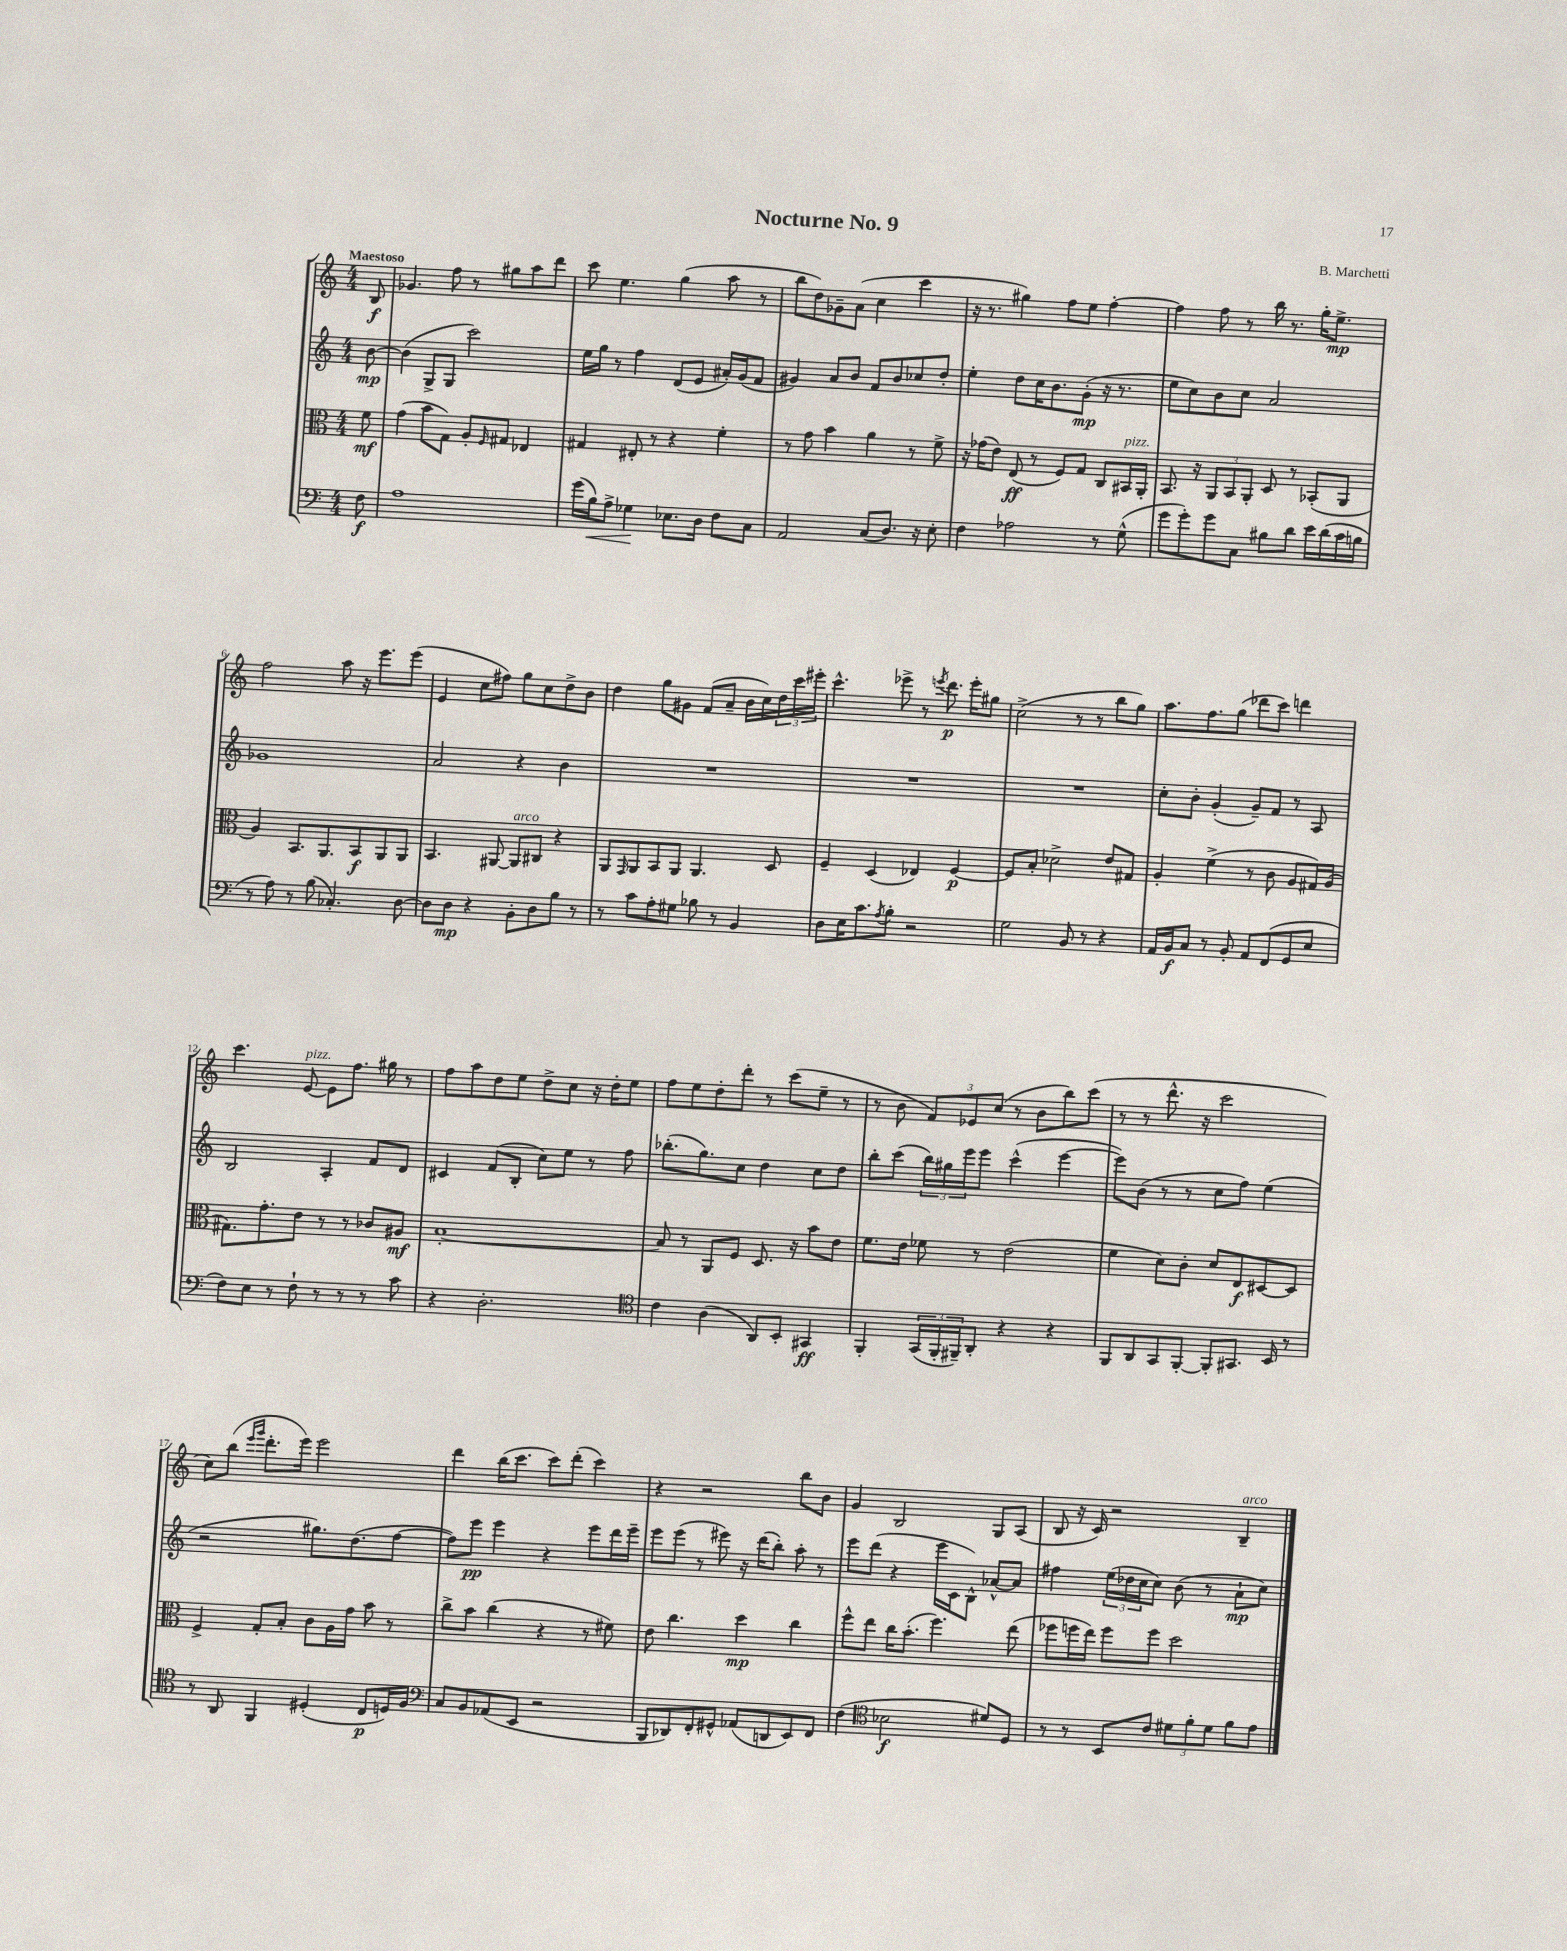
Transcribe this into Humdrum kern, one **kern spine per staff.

**kern	**dynam	**kern	**dynam	**kern	**dynam	**kern	**dynam
*part4	*part4	*part3	*part3	*part2	*part2	*part1	*part1
*staff4	*staff4	*staff3	*staff3	*staff2	*staff2	*staff1	*staff1
*clefF4	*	*clefC3	*	*clefG2	*	*clefG2	*
*k[]	*	*k[]	*	*k[]	*	*k[]	*
*M4/4	*	*M4/4	*	*M4/4	*	*M4/4	*
=	=	=	=	=	=	=	=
!	!	!	!	!	!	!LO:TX:a:B:t=Maestoso	!
8F\	f	8f\	mf	[8b\	mp	8B/	f
=1	=1	=1	=1	=1	=1	=1	=1
1A	.	(4g\	.	(4b\]	.	4.g-X/	.
.	.	8b\L	.	8G^/L	.	.	.
.	.	8G\J)	.	8G/J	.	8ff\	.
.	.	8A'/L	.	2ccc\)	.	8r	.
.	.	16qqF/	.	.	.	.	.
.	.	8G#X/J	.	.	.	8gg#X\L	.
.	.	4E-X/	.	.	.	8aa\	.
.	.	.	.	.	.	8ddd\J	.
=2	=2	=2	=2	=2	=2	=2	=2
(16g\LL	.	4G#X/	.	16ee\LL	.	8ccc\	.
!	!LO:HP:b	!	!	!	!	!	!
16B\J)	<	.	.	16gg\JJ	.	.	.
8A^\J	.	.	.	8r	.	4.ee\	.
4G-X\	.	8E#X'/	.	4ff\	.	.	.
.	.	8r	.	.	.	.	.
8.E-X\L	[	4r	.	(8d/L	.	(4gg\	.
.	.	.	.	8e/J	.	.	.
16D\Jk	.	.	.	.	.	.	.
8F\L	.	4f'\	.	16a#X'/LL)	.	8aa\	.
.	.	.	.	(16g/J	.	.	.
8C\J	.	.	.	8f/J	.	8r	.
=3	=3	=3	=3	=3	=3	=3	=3
2AA/	.	8r	.	4g#X/)	.	8bb\L	.
.	.	8g\	.	.	.	8dd\)	.
.	.	4b\	.	8a/L	.	8g-X~\	.
.	.	.	.	8b/J	.	(8a\J	.
(8C/L	.	4a\	.	8f/L	.	4cc\	.
8.D/J)	.	.	.	8b/	.	.	.
.	.	8r	.	8cc-X/	.	4ccc\	.
16r	.	.	.	.	.	.	.
8E'\	.	8f^\	.	8dd'/J	.	.	.
=4	=4	=4	=4	=4	=4	=4	=4
4F\	.	16r	.	4ee'\	.	16r	.
.	.	(16g-X\KL	.	.	.	8.r	.
.	.	8e\J)	.	.	.	.	.
2A-X\	.	(8E/	ff	8dd\L	.	4gg#X\)	.
.	.	8r	.	16cc\K	.	.	.
.	.	.	.	8.b\	.	.	.
.	.	8F/L)	.	.	.	8ff\L	.
.	.	8G/J	.	(8g'\J	mp	8ee\J	.
8r	.	8C/L	.	16r	.	[4ff'\	.
.	.	.	.	8.r	.	.	.
!	!	!LO:TX:a:i:t=pizz.	!	!	!	!	!
(8G^^\	.	16BB#X/L	.	.	.	.	.
.	.	16AA'/JJ	.	.	.	.	.
=5	=5	=5	=5	=5	=5	=5	=5
8g\L	.	8.BB/	.	8ee\L	.	4ff\]	.
8g'\)	.	.	.	8cc\)	.	.	.
.	.	16r	.	.	.	.	.
8g\	.	12AA/L	.	8b\	.	8ff\	.
.	.	12BB/	.	.	.	.	.
8C\J	.	.	.	8cc\J	.	8r	.
.	.	12AA'/J	.	.	.	.	.
8B#X\L	.	8D/	.	2a/	.	16bb\	.
.	.	.	.	.	.	8.r	.
8d\J	.	8r	.	.	.	.	.
16e\LL	.	(8BB-X'/L	.	.	.	16gg'\KL	.
(16d\	.	.	.	.	.	8.ee^\J	mp
16c\	.	8AA/J	.	.	.	.	.
16Bn\JJ	.	.	.	.	.	.	.
!!LO:LB:g=z
=6	=6	=6	=6	=6	=6	=6	=6
8r	.	4A/)	.	1g-X	.	2ff\	.
8A\)	.	.	.	.	.	.	.
8r	.	8.BB/L	.	.	.	.	.
(8B\	.	.	.	.	.	.	.
.	.	8.AA/	.	.	.	.	.
4.C-X'/)	.	.	.	.	.	8aa\	.
.	.	8BB/	f	.	.	16r	.
.	.	.	.	.	.	8.eee\L	.
.	.	8AA/	.	.	.	.	.
[8D\	.	8AA/J	.	.	.	(8eee\J	.
=7	=7	=7	=7	=7	=7	=7	=7
8D\L]	.	4.BB/	.	2a/	.	4e/	.
8D\J	mp	.	.	.	.	.	.
4r	.	.	.	.	.	8cc\L	.
.	.	[8AA#X/	.	.	.	8ff#X\J)	.
!	!	!LO:TX:a:i:t=arco	!	!	!	!	!
8BB'\L	.	8AA#/L]	.	4r	.	8gg\L	.
8D\	.	8C#X/J	.	.	.	8cc\	.
8B\J	.	4r	.	4b\	.	8dd^\	.
8r	.	.	.	.	.	8b\J	.
=8	=8	=8	=8	=8	=8	=8	=8
8r	.	8AA/L	.	1r	.	4dd\	.
.	.	16qqGG/	.	.	.	.	.
8c\L	.	8AA/	.	.	.	.	.
8A'\	.	8BB/	.	.	.	8gg\L	.
8G#X\J	.	8AA/J	.	.	.	8g#X\J	.
8B-X\	.	4.AA/	.	.	.	(8f/L	.
8r	.	.	.	.	.	8a~/J	.
4BB/	.	.	.	.	.	16b\LL	.
.	.	.	.	.	.	16cc\)	.
.	.	8D/	.	.	.	24dd\	.
.	.	.	.	.	.	24ccc\	.
.	.	.	.	.	.	24eee#X'\JJ	.
=9	=9	=9	=9	=9	=9	=9	=9
8D\L	.	4F~/	.	1r	.	4.ccc^^\	.
16E\K	.	.	.	.	.	.	.
8.c\	.	.	.	.	.	.	.
.	.	(4D/	.	.	.	.	.
8qA/	.	.	.	.	.	.	.
8B'\J	.	.	.	.	.	8eee-X^\	.
2r	.	4E-X/)	.	.	.	8r	.
.	.	.	.	.	.	8qeeen/	.
.	.	.	.	.	.	8.ddd\	p
.	.	[4F/	p	.	.	.	.
.	.	.	.	.	.	16eee'\KL	.
.	.	.	.	.	.	8gg#X\J	.
=10	=10	=10	=10	=10	=10	=10	=10
2G\	.	8F/L]	.	1r	.	(2cc^\	.
.	.	8B'/J	.	.	.	.	.
.	.	2d-X^\	.	.	.	.	.
8BB/	.	.	.	.	.	8r	.
8r	.	.	.	.	.	8r	.
4r	.	8e/L	.	.	.	8bb\L	.
.	.	8G#X/J	.	.	.	8gg\J)	.
=11	=11	=11	=11	=11	=11	=11	=11
16AA/LL	.	4A'/	.	8cc'\L	.	8.aa\L	.
16BB/J	f	.	.	.	.	.	.
8C/J	.	.	.	8b'\J	.	.	.
.	.	.	.	.	.	8.ff\	.
8r	.	(4f^\	.	(4g'/	.	.	.
8BB'/	.	.	.	.	.	(8gg\J	.
8AA/L	.	8r	.	8g~/L)	.	8ddd-X\L	.
(8FF/	.	8c\	.	8f/J	.	8ccc\J)	.
8GG/	.	8A/L	.	8r	.	4dddn\	.
8E/J	.	16G#X/L)	.	8A/	.	.	.
.	.	(16A/JJ	.	.	.	.	.
!!LO:LB:g=z
=12	=12	=12	=12	=12	=12	=12	=12
8F\L)	.	8.G#X\L)	.	2B/	.	4.ccc\	.
8E\J	.	.	.	.	.	.	.
.	.	8.g'\	.	.	.	.	.
8r	.	.	.	.	.	.	.
!	!	!	!	!	!	!LO:TX:a:i:t=pizz.	!
8F`\	.	8e\J	.	.	.	[8e/	.
8r	.	8r	.	4A'/	.	8e\L]	.
8r	.	8r	.	.	.	8.ff\J	.
8r	.	8c-X/L	.	8f/L	.	.	.
.	.	.	.	.	.	16gg#X\	.
8c\	.	8A#X/J	mf	8d/J	.	8r	.
=13	=13	=13	=13	=13	=13	=13	=13
4r	.	[1B'	.	4c#X/	.	8ff\L	.
.	.	.	.	.	.	8aa\	.
2.D'\	.	.	.	(8f/L	.	8dd\	.
.	.	.	.	8B'/J	.	8ee\J	.
.	.	.	.	8cc\L)	.	8dd^\L	.
.	.	.	.	8ee\J	.	8cc\J	.
.	.	.	.	8r	.	16r	.
.	.	.	.	.	.	16dd'\KL	.
.	.	.	.	8ff\	.	8ee\J	.
=14	=14	=14	=14	=14	=14	=14	=14
*clefC4	*	*	*	*	*	*	*
4c\	.	8B/]	.	(8.bb-X'\L	.	8ff\L	.
.	.	8r	.	.	.	8ee\	.
.	.	.	.	8.gg\)	.	.	.
(4A\	.	8AA/L	.	.	.	8dd'\	.
.	.	8F/J	.	8cc\J	.	8ddd'\J	.
8AA/L)	.	8.D/	.	4dd\	.	8r	.
8BB'/J	.	.	.	.	.	(8ccc\L	.
.	.	16r	.	.	.	.	.
4GG#X/	ff	8b\L	.	8cc\L	.	8ee~\J	.
.	.	8e\J	.	8dd\J	.	8r	.
=15	=15	=15	=15	=15	=15	=15	=15
4FF'/	.	8.f\L	.	8bb'\L	.	8r	.
.	.	.	.	(8ccc\J	.	8b\	.
.	.	16e\Jk	.	.	.	.	.
(24GG/LL	.	8f-X\	.	24bb\LL)	.	12f/L)	.
24FF'/	.	.	.	24gg#X\	.	.	.
24FF#X~/J)	.	.	.	24eee\J	.	12e-X/	.
8AA'/J	.	8r	.	8eee\J	.	.	.
.	.	.	.	.	.	(12cc/J	.
4r	.	(2e\	.	(4ccc^^\	.	8r	.
.	.	.	.	.	.	8b\L	.
4r	.	.	.	[4eee\	.	8bb\)	.
.	.	.	.	.	.	(8ccc\J	.
=16	=16	=16	=16	=16	=16	=16	=16
8FF/L	.	4f\	.	8eee\L])	.	8r	.
8AA/	.	.	.	(8b\J	.	8r	.
8GG/	.	8d\L)	.	8r	.	8.ddd^^\	.
[8FF'/J	.	8c'\J	.	8r	.	.	.
.	.	.	.	.	.	16r	.
8FF'/L]	.	8d/L	.	8cc\L	.	2ccc\	.
8.GG#X/J	.	8E/	f	8ff\J)	.	.	.
.	.	[8D#X/	.	(4ee\	.	.	.
16BB/	.	.	.	.	.	.	.
8r	.	8D#/J]	.	.	.	.	.
!!LO:LB:g=z
=17	=17	=17	=17	=17	=17	=17	=17
8r	.	4F^/	.	2r	.	8cc\L)	.
8AA/	.	.	.	.	.	(8bb\J	.
.	.	.	.	.	.	16qqeee/LL	.
.	.	.	.	.	.	16qqggg/JJ	.
4FF/	.	8G'/L	.	.	.	8.ddd'\L	.
.	.	8B'/J	.	.	.	.	.
.	.	.	.	.	.	16eee\Jk)	.
(4D#X'/	.	8c\L	.	8.gg#X\L)	.	2eee\	.
.	.	16A\L	.	.	.	.	.
.	.	16g\JJ	.	(8.dd\	.	.	.
8C/L	p	8b\	.	.	.	.	.
16Dn/L)	.	8r	.	[8ff\J	.	.	.
16F/JJ	.	.	.	.	.	.	.
=18	=18	=18	=18	=18	=18	=18	=18
*clefF4	*	*	*	*	*	*	*
8C/L	.	8cc^\L	.	8ff\L])	.	4ddd\	.
8BB/	.	8b\J	.	8eee\J	pp	.	.
(8AA-X/	.	(4cc\	.	4eee\	.	(16bb\KL	.
.	.	.	.	.	.	8.ccc\J	.
8EE/J	.	.	.	.	.	.	.
2r	.	4r	.	4r	.	8ccc\L)	.
.	.	.	.	.	.	(8ddd'\J	.
.	.	8r	.	8eee\L	.	4ccc\)	.
.	.	8f#X\)	.	16ddd\L	.	.	.
.	.	.	.	16eee~\JJ	.	.	.
=19	=19	=19	=19	=19	=19	=19	=19
8BBB/L	.	8e\	.	8eee\L	.	4r	.
8DD-X/)	.	4.cc\	.	(8eee\J	.	.	.
8FF'/	.	.	.	8r	.	2r	.
8GG#X^^/J	.	.	.	8eee#X\)	.	.	.
(8AA-X/L	.	4dd\	mp	16r	.	.	.
.	.	.	.	(16ddd\KL	.	.	.
8DDn/	.	.	.	8bb'\J)	.	.	.
8EE/)	.	4cc\	.	8aa'\	.	8bb\L	.
8FF/J	.	.	.	8r	.	8b\J	.
=20	=20	=20	=20	=20	=20	=20	=20
(4F\	.	8ff^^\L	.	8eee\L	.	4g/	.
.	.	8ee\J	.	(8ddd\J	.	.	.
*clefC4	*	*	*	*	*	*	*
2B-X\	f	16cc\KL	.	4r	.	2B/	.
.	.	(8.b'\J	.	.	.	.	.
.	.	4.ff\)	.	16eee\LL	.	.	.
.	.	.	.	16c\J	.	.	.
.	.	.	.	8B^^\J)	.	.	.
8d#X/L)	.	.	.	[8a-X^^/L	.	8G/L	.
8D/J	.	(8ee\	.	8a-/J]	.	(8A/J	.
=21	=21	=21	=21	=21	=21	=21	=21
8r	.	8ff-X\L	.	4ff#X\	.	8B/	.
8r	.	16ffn\L	.	.	.	16r	.
.	.	16ee\JJ)	.	.	.	16c/)	.
8BB/L	.	8ff\L	.	(24ee\LL	.	2r	.
.	.	.	.	24dd-X\	.	.	.
.	.	.	.	24cc\J	.	.	.
8c/J	.	8ff\J	.	8cc\J)	.	.	.
12d#X\L	.	2dd\	.	(8b\	.	.	.
12f'\	.	.	.	.	.	.	.
.	.	.	.	8r	.	.	.
12d#\J	.	.	.	.	.	.	.
!	!	!	!	!	!	!LO:TX:a:i:t=arco	!
8f\L	.	.	.	8a`\L	mp	4B~/	.
8e\J	.	.	.	8cc\J)	.	.	.
==	==	==	==	==	==	==	==
*-	*-	*-	*-	*-	*-	*-	*-
